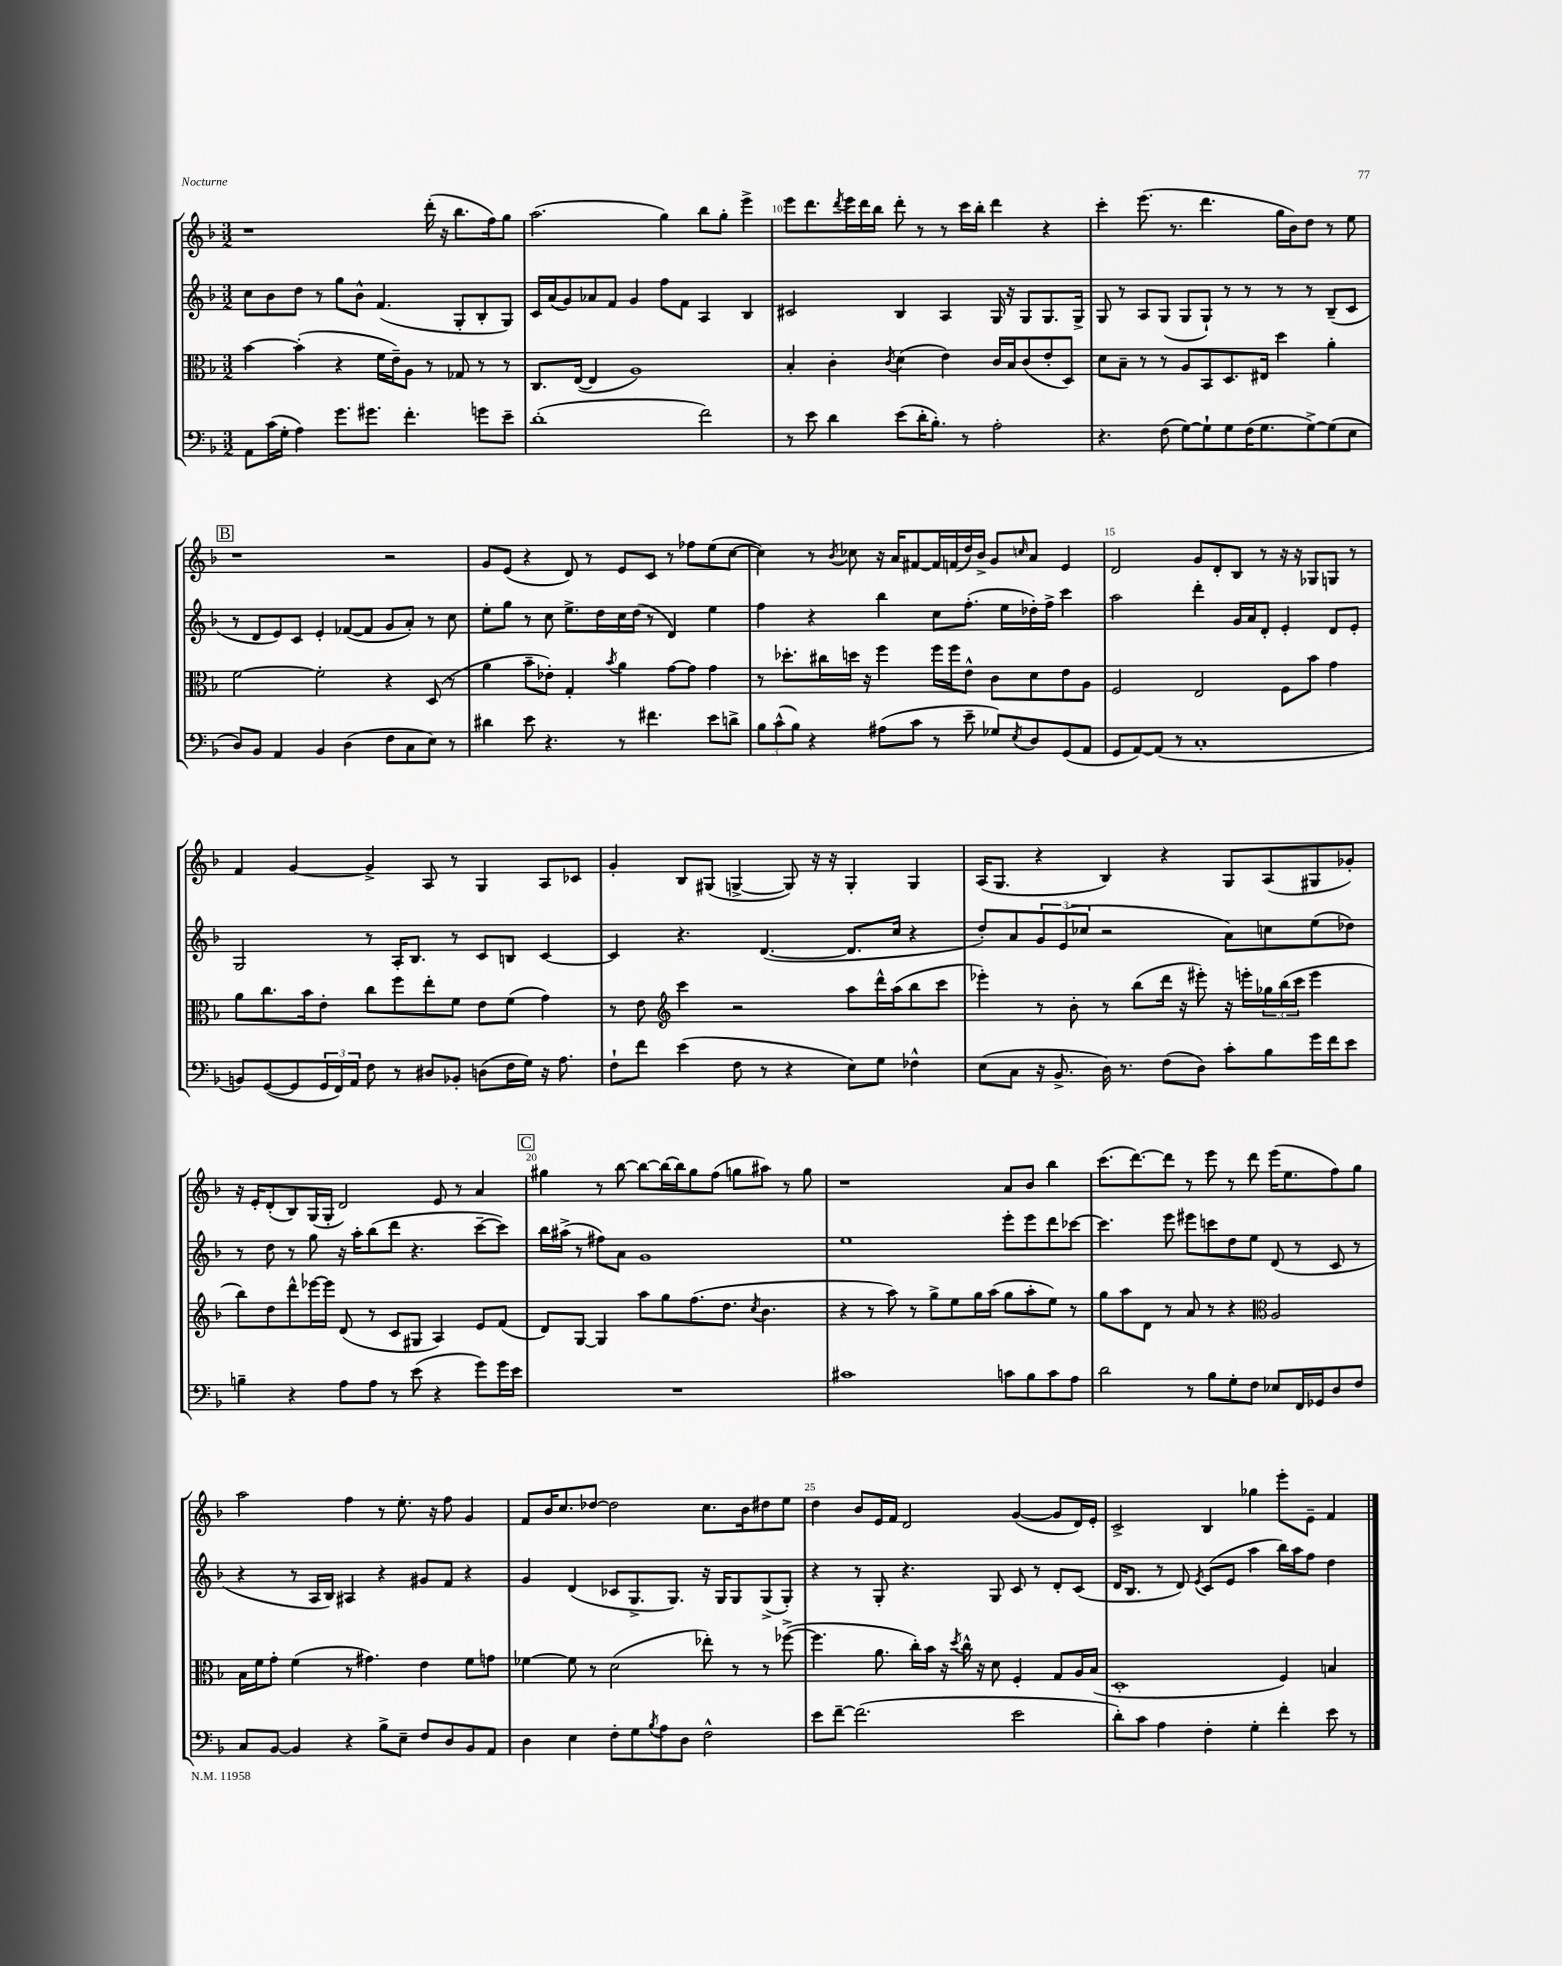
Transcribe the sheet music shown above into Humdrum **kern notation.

**kern	**kern	**kern	**kern
*staff4	*staff3	*staff2	*staff1
*clefF4	*clefC3	*clefG2	*clefG2
*k[b-]	*k[b-]	*k[b-]	*k[b-]
*M3/2	*M3/2	*M3/2	*M3/2
8AA	[4b-	8cc	1r
(16c	.	8b-	.
16G'	.	.	.
4A)	(4b-']	8dd	.
.	.	8r	.
8.g	4r	8gg	.
.	.	8b-^^	.
8.g#	.	.	.
.	16f	(4.f	.
.	16e~)	.	.
4.f'	8A	.	.
.	8r	.	(16ddd'
.	.	.	16r
.	8G-	8G'	8.bb-
8g	8r	8B-'	.
.	.	.	16ff)
8e~	8r	8G)	8gg
=	=	=	=
(1d'	8.C	16c	(2.aa
.	.	(16a	.
.	.	8g)	.
.	([16E	.	.
.	4E]	8a-	.
.	.	8f	.
.	1A)	4g	.
.	.	8ff	4gg)
.	.	8f	.
2f)	.	4A	8bb-
.	.	.	8gg'
.	.	4B-	4eee^
=	=	=	=
8r	4B-'	2c#	8eee
8e	.	.	8.ddd
4d	4c'	.	.
.	.	.	8qddd
.	.	.	16eee
.	.	.	16ddd
.	.	.	16bb-
.	8qc	.	.
(8e	(4d	4B-	8ddd'
16d'	.	.	8r
8.B-')	.	.	.
.	4e)	4A	8r
8r	.	.	16ccc
.	.	.	16bb-'
2A'	16c	16G	4ddd
.	16B-	16r	.
.	(8c	8G	.
.	8e'	8.G	4r
.	8D)	.	.
.	.	16G^	.
=	=	=	=
4.r	8d	8G	4ccc'
.	8B-~	8r	.
.	8r	8A	(8.eee
(8F	8r	(8G	.
.	.	.	8.r
[8G)	8A	8G	.
8G`]	8BB-	8G`)	4.ddd
8G	8.D	8r	.
(16F	.	8r	.
8.G	16E#	.	.
.	4dd	8r	16gg
.	.	.	16b-)
[8G^)	.	8r	8dd
(8G]	4a'	(8B-~	8r
8E	.	8c	8ee
=	=	=	=
8D)	[2f	8r	1r
8BB-	.	8d	.
4AA	.	8e)	.
.	.	8c	.
4BB-	2f']	4e'	.
(4D	.	([8f-	.
.	.	8f-]	.
8F	4r	8g	2r
8C	.	8a')	.
8E)	(8D	8r	.
8r	8r	8cc	.
=	=	=	=
4d#	4a	8ee'	8g
.	.	8gg	(8e
8e	8b-~	8r	4r
4.r	8e-')	8cc	.
.	4G'	8.ee^	8d)
.	.	.	8r
.	.	16dd	.
.	8qb-	.	.
8r	4a	16cc	8e
.	.	(16dd	.
4.f#	.	8r	8c
.	[8g	4d)	8r
.	8g]	.	8ff-
8e	4g	4ee	(8ee
8d^	.	.	[8cc
=	=	=	=
12B-	8r	4ff	4cc])
(12c^^	.	.	.
.	8.dd-'	.	.
12B-)	.	.	.
4r	.	4r	8r
.	16cc#	.	.
.	.	.	8qb-
.	16dd	.	8cc-
.	16r	.	.
(8A#	4ff	4bb-	16r
.	.	.	16a
8c	.	.	[8f#
8r	16ff	8cc	16f#]
.	16ff	.	(16f
8e~	8e^^	(8.ff'	16dd)
.	.	.	16b-^
8G-)	8c	.	8g
.	.	16ee	.
8qE	.	.	16qqcc
8D	8d	16dd-')	8a
.	.	16ff^	.
(8GG	8e	4ccc	4e
8AA	8A	.	.
=	=	=	=
8GG	2F	2aa	2d
[8AA)	.	.	.
(8AA]	.	.	.
8r	.	.	.
1C'	2E	4ddd'	8g
.	.	.	8d'
.	.	16g	8B-
.	.	16a	.
.	.	8d'	8r
.	8F	4e'	16r
.	.	.	16r
.	8b-	.	8G-
.	4g	8d	8G
.	.	8e'	8r
=	=	=	=
8BB)	8a	2G	4f
([8GG	8.cc	.	.
8GG]	.	.	[4g
.	16b-	.	.
24GG	8e'	.	.
24FF)	.	.	.
24AA	.	.	.
8F	8cc	8r	4g^]
8r	8ff	16A'	.
.	.	8.B-	.
8D#	8ee'	.	8A
8BB-'	8f	8r	8r
(8D	8e	8c	4G
16F	(8f	8B	.
16G)	.	.	.
16r	4g)	[4c	8A
8.A	.	.	.
.	.	.	8c-
=	=	=	=
8F`	8r	4c]	4g'
8f	8e	.	.
*	*clefG2	*	*
(4e	4ccc	4.r	8B-
.	.	.	(8G#
8F	2r	.	[4G^
8r	.	([4.d	.
4r	.	.	8G])
.	.	.	16r
.	.	.	16r
8E)	8aa	8.d]	4G'
8G	16ddd^^	.	.
.	(16aa	16cc	.
4F-^^	8bb-	4r	4G
.	8ccc	.	.
=	=	=	=
(8E	4eee-')	8dd')	(16A
.	.	.	8.G
8C	.	8a	.
16r	8r	12g	4r
8.BB-^	.	.	.
.	.	(12e	.
.	8b-'	.	.
.	.	12cc-	.
16D)	8r	2r	4B-)
8.r	.	.	.
.	(8bb-	.	.
(8F	16ddd	.	4r
.	16r	.	.
8D)	8eee#')	.	.
8c'	16r	8a)	8G
.	16eee'	.	.
8B-	24gg-	8cc	(8A
.	(24bb-	.	.
.	24ccc	.	.
16g	4eee	(8ee	8G#
16f	.	.	.
8e	.	8dd-)	8g-')
=	=	=	=
4B~	8bb-)	8r	16r
.	.	.	16e'
.	8dd	8dd	(8d'
4r	8ddd^^	8r	8B-)
.	[16eee-	8gg	(16G
.	16eee-]	.	16G'
8A	(8d	16r	2d)
.	.	16aa'	.
8A	8r	(8bb-	.
8r	8c	8ddd	.
(8e	8G#	4.r	.
4r	4A)	.	8e
.	.	.	8r
8g)	8e	[8ccc~	4a
16g	(8f	8ccc])	.
16e	.	.	.
=	=	=	=
1.r	8d)	16bb-	4gg#
.	.	(16aa#^	.
.	[8G	8r	.
.	4G]	8ff#)	8r
.	.	8a	[8bb-
.	8aa	1g	8bb-_
.	8gg	.	16bb-_
.	.	.	16bb-]
.	(8.ff	.	8gg#
.	.	.	(8ff
.	8.dd	.	.
.	.	.	8gg
.	8qcc	.	.
.	4.b-	.	8aa#)
.	.	.	8r
.	.	.	8gg
=	=	=	=
1c#	4r	1ee	1r
.	8r	.	.
.	8aa)	.	.
.	8r	.	.
.	8gg^	.	.
.	8ee	.	.
.	16gg	.	.
.	(16aa	.	.
8c	8gg	8eee'	8a
8B-	8aa'	8eee	8b-
8c	8ee)	8ddd	4bb-
8A	8r	[8ccc-	.
=	=	=	=
2d	8gg	4.ccc-]	(8.ccc
.	8aa	.	.
.	.	.	[8.ddd)
.	8d	.	.
.	8r	8eee	8ddd]
8r	8a	8eee#	8r
8B-	8r	8ccc	8eee
8G'	4r	8dd	8r
8F	.	8ee	8ddd
*	*clefC3	*	*
8E-	2A	(8d	(16eee
.	.	.	8.ee
16FF	.	8r	.
16GG-	.	.	.
8D	.	8c	8ff)
8F	.	8r	8gg
=	=	=	=
8C	16B-	4r	2aa
.	16f	.	.
[8BB-	8g'	.	.
4BB-]	(4f	8r	.
.	.	16A	.
.	.	16B-)	.
4r	8r	4A#	4ff
.	4.g#)	.	.
8B-^	.	4r	8r
8E~	.	.	8.ee'
8F	4e	8g#	.
.	.	.	16r
8D	.	8f	8ff
8BB-	8f	4r	4g
8AA	8g	.	.
=	=	=	=
4D	[4f-	4g	8f
.	.	.	16b-
.	.	.	8.cc
4E	8f-]	(4d	.
.	8r	.	[8dd-
8F'	(2d	8c-	2dd-]
8G	.	8.G^	.
8qB-	.	.	.
8A	.	.	.
.	.	8.G)	.
8D	.	.	.
2F^^	8ee-')	16r	8.cc
.	.	16G	.
.	8r	8G	.
.	.	.	16b-
.	8r	(8G^	8dd#
.	([8ff-^	8G')	8ee
=	=	=	=
8e	4.ff-]	4r	4dd
[8f~	.	.	.
(2.f]	.	8r	8b-
.	8.a	8G'	16e
.	.	.	16f
.	.	4.r	2d
.	16cc')	.	.
.	16b-	.	.
.	16r	.	.
.	8qdd	.	.
.	16cc^^	.	.
.	16r	.	.
.	8d	8G	.
2e	4F'	8c	([4g
.	.	8r	.
.	8G	8d'	8g]
.	16A	(8c	16d)
.	(16B-	.	16e'
=	=	=	=
8d')	1D'	16d	2c^
.	.	8.B-	.
8c	.	.	.
4A	.	8r	.
.	.	8d)	.
.	.	8qe	.
4F'	.	(8c	4B-
.	.	8e	.
4G'	.	4aa	4gg-
4f'	4F)	16bb-)	8eee'
.	.	16aa	.
.	.	8ff	8e~
8e	4B	4dd	4f
8r	.	.	.
==	==	==	==
*-	*-	*-	*-
